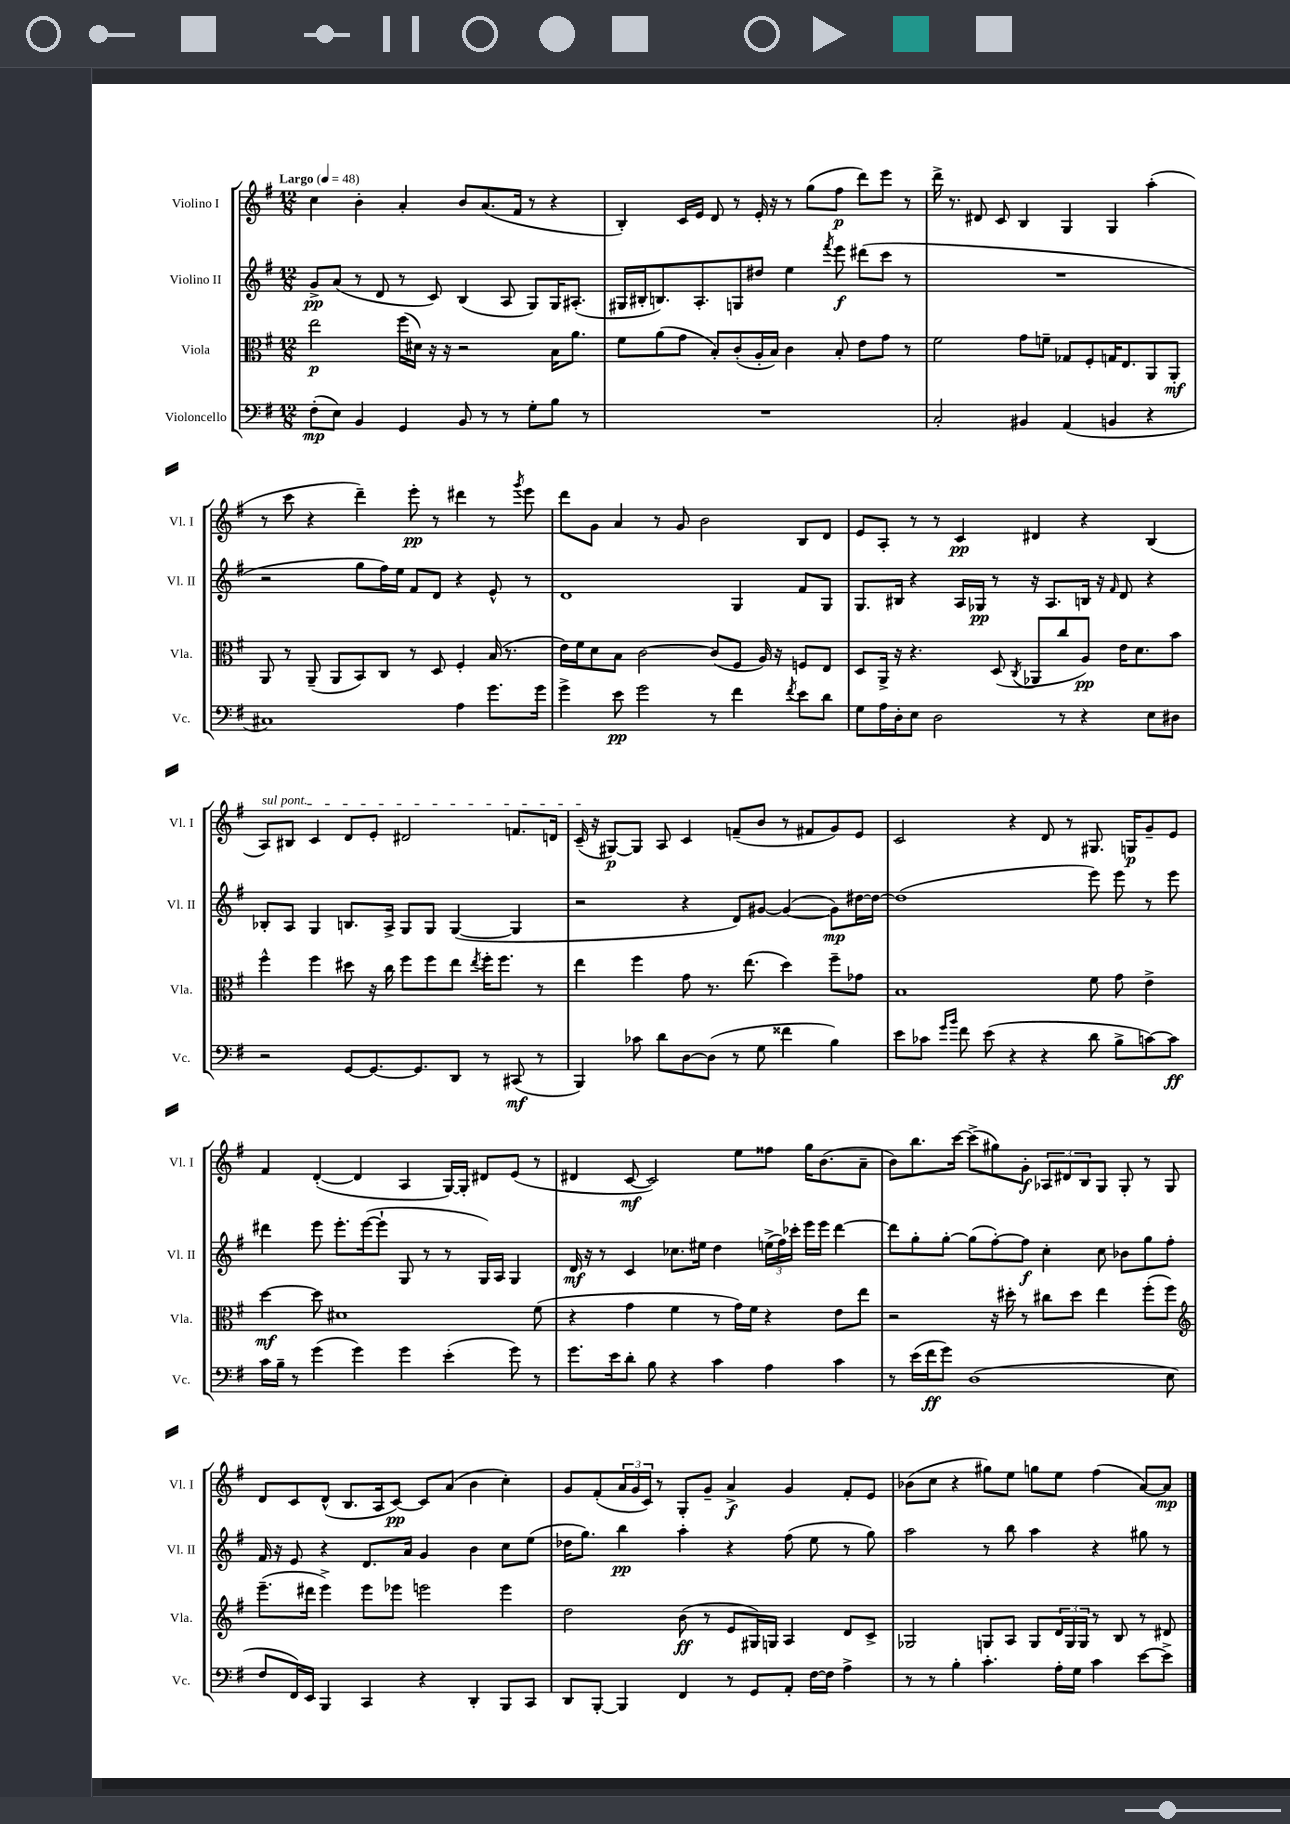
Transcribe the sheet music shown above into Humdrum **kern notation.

**kern	**kern	**kern	**kern
*staff4	*staff3	*staff2	*staff1
*clefF4	*clefC3	*clefG2	*clefG2
*k[f#]	*k[f#]	*k[f#]	*k[f#]
*M12/8	*M12/8	*M12/8	*M12/8
*MM48	*MM48	*MM48	*MM48
(8F#'	2ee	8g^	4cc
8E)	.	(8a	.
4BB	.	8r	4b'
.	.	8d	.
4GG	(16ff#	8r	4a'
.	16d#)	.	.
.	16r	8c)	.
.	16r	.	.
8BB	2r	(4B	8b
8r	.	.	(8.a
8r	.	8A	.
.	.	.	16f#
8G'	.	8G)	8r
8B	16B	16G	4r
.	8.a	(8.A#'	.
8r	.	.	.
=	=	=	=
1.r	8f#	16G#	4B')
.	.	16B#'	.
.	(8a	8.B)	.
.	8g	.	16c
.	.	8.A'	16e
.	8B')	.	8d
.	(8c'	8G	8r
.	16A'	8dd#	16e'
.	16B)	.	16r
.	4c	4ee	8r
.	.	.	(8gg
.	.	8qfff#	.
.	8B'	8eee	8ff#
.	8e	(8ddd#	8ddd)
.	8g	8ccc	8eee
.	8r	8r	8r
=	=	=	=
2C'	2f#	1.r	16ddd^
.	.	.	8.r
.	.	.	8d#
.	.	.	8c
4BB#	8g	.	4B
.	8f~	.	.
(4AA	8G-	.	4G
.	8F#'	.	.
4BB	16G	.	4G
.	8.E	.	.
4r	8AA	.	(4aa'
.	8AA'	.	.
=	=	=	=
1C#)	8AA	2r	8r
.	8r	.	8ccc
.	(8AA~	.	4r
.	8AA	.	.
.	8BB)	8gg	4ddd~)
.	8C	16ff#)	.
.	.	16ee	.
.	8r	8f#	8eee'
.	8D	8d	8r
4A	4F#'	4r	4ddd#
8.g	(16B	8e^^	8r
.	8.r	.	.
.	.	.	8qggg
.	.	8r	8eee
16g	.	.	.
=	=	=	=
4g^	16e)	1d	8ddd
.	16f#	.	.
.	8d	.	8g
8e	8B	.	4a
2g	[2c	.	.
.	.	.	8r
.	.	.	8g
.	.	.	2b
8r	(8c]	.	.
4f#	8F#	4G	.
.	16A)	.	.
.	16r	.	.
8qf#	.	.	.
8e	8F	8f#	8B
8d	8E	8G	8d
=	=	=	=
8G	8D	8.G	8e
16A	16AA^	.	8A'
16D'	16r	16B#	.
8E	4.r	4r	8r
2D	.	.	8r
.	.	16A	4c
.	.	16G-	.
.	(8D	8r	.
.	8qC	.	.
.	8AA-	16r	4d#
.	.	8.A	.
8r	8cc	.	.
4r	8A)	16B	4r
.	.	16r	.
.	.	16qqf#	.
.	16e	8d	.
.	8.d	.	.
8E	.	4r	(4B
8D#	8b	.	.
=	=	=	=
2r	4ff#^^	8B-'	8A)
.	.	8A	8B#
.	4ff#	4G	4c
[8GG	8dd#	8.B	8d
8.GG_	16r	.	8e'
.	16cc	16A^	.
.	8ff#	8G	2d#
8.GG]	.	.	.
.	8ff#	8G	.
8DD	8ee	([4G	.
.	8qee	.	.
8r	16ff#'	.	.
.	8.ff#	.	.
(8CC#	.	4G]	8.f
8r	8r	.	.
.	.	.	16d
=	=	=	=
4BBB)	4ee	2r	(16c~
.	.	.	16r
.	.	.	[8G#)
8c-	4ff#	.	8G#]
8d	.	.	8A
[8D	8g	4r	4c
(8D]	8.r	.	.
8r	.	8d)	(8f~
.	(8.ee	.	.
8G	.	[8g#	8b
4f##	4dd)	(4g#_	8r
.	.	.	8f#
4B)	8ff#~	8g#])	8g)
.	8g-	[16dd#	8e
.	.	16dd#_	.
=	=	=	=
8e	1B	(1dd#]	2c
8c-	.	.	.
16qqg	.	.	.
16qqb	.	.	.
8f#	.	.	.
(8e	.	.	.
4r	.	.	4r
4r	.	.	8d
.	.	.	8r
8d	8f#	8eee)	8.G#
8B^	8g	8eee	.
.	.	.	16G
[8c)	4e^	8r	8g~
8c]	.	8eee	8e
=	=	=	=
16c	[4dd	4ddd#	4f#
16B~	.	.	.
8r	.	.	.
(4g	8dd]	8eee	([4d'
.	1d#	8.eee'	.
4g)	.	.	4d]
.	.	([16eee	.
.	.	8eee`]	.
4g	.	8G	4A
.	.	8r	.
(4e'	.	8r	[16G)
.	.	.	16G']
.	.	16G)	8d#
.	.	16A	.
8g)	.	4G	(8e
8r	(8f#	.	8r
=	=	=	=
8.g	4r	16d	4d#
.	.	16r	.
.	.	8r	.
16e	.	.	.
8d'	4g	4c	[8c
8B	.	.	2c])
4r	4f#	8.cc-	.
.	.	16ee#	.
4c	8r	4dd	.
.	16g)	.	8ee
.	16f#	.	.
4A	4r	(24ee^	8ff##
.	.	24ff#)	.
.	.	24ccc-'	.
.	.	16eee	16gg
.	.	16eee	(8.b
4c	8e	[4ddd	.
.	8ee	.	8a~
=	=	=	=
8r	2r	8ddd]	8b)
(16e	.	8gg'	8.bb
16f#	.	.	.
8g)	.	[8gg'	.
.	.	.	[16ccc
(1D	.	(8gg]	(8ccc^]
.	16r	[8ff#')	8gg#)
.	16dd#'	.	.
.	8r	8ff#]	8g'
.	8cc#	4cc'	12A-
.	.	.	12d#
.	8dd#	.	.
.	.	.	12B
.	4ee	8cc	8G
.	.	8b-	8G'
.	(8ff#'	8gg	8r
8E	8ff#)	8ff#'	8G
=	=	=	=
*	*clefG2	*	*
8F#	(8.eee~	16f#	8d
.	.	16r	.
16FF#)	.	8e	8c
16EE	16ddd#	.	.
4BBB	4eee^)	4r	(8d^^
.	.	.	8.B
4CC	8eee	8.d	.
.	.	.	16A
.	8eee-	.	[8c)
.	.	16a	.
4r	2eee	4g	8c]
.	.	.	(8a
4DD'	.	4b	4b
8BBB	4eee	8cc	4cc')
8CC	.	(8ee	.
=	=	=	=
8DD	2dd	16dd-	8g
.	.	8.gg)	.
[8BBB'	.	.	(8f#'
4BBB]	.	4bb	24a
.	.	.	24g
.	.	.	24c)
.	.	.	8r
4FF#	(8b	4aa'	8G'
.	8r	.	8g~
8r	8e	4r	4a^
8GG	16G#)	.	.
.	16G	.	.
8AA'	4A	(8ff#	4g
[16F#	.	8ee	.
16F#]	.	.	.
4A^	8d	8r	8f#'
.	8c^	8gg)	8e
=	=	=	=
8r	2G-	2aa	(8b-
8r	.	.	8cc
4B'	.	.	4r
4.c'	8G	8r	8gg#)
.	8A	8bb	8ee
.	8G	4aa	8gg
16A'	24d	.	8ee
.	24G	.	.
16G	.	.	.
.	24G	.	.
4c	8r	4r	(4ff#
.	8B	.	.
[8e	8r	8gg#	[8a)
8e^]	8d#	8r	8a]
==	==	==	==
*-	*-	*-	*-
